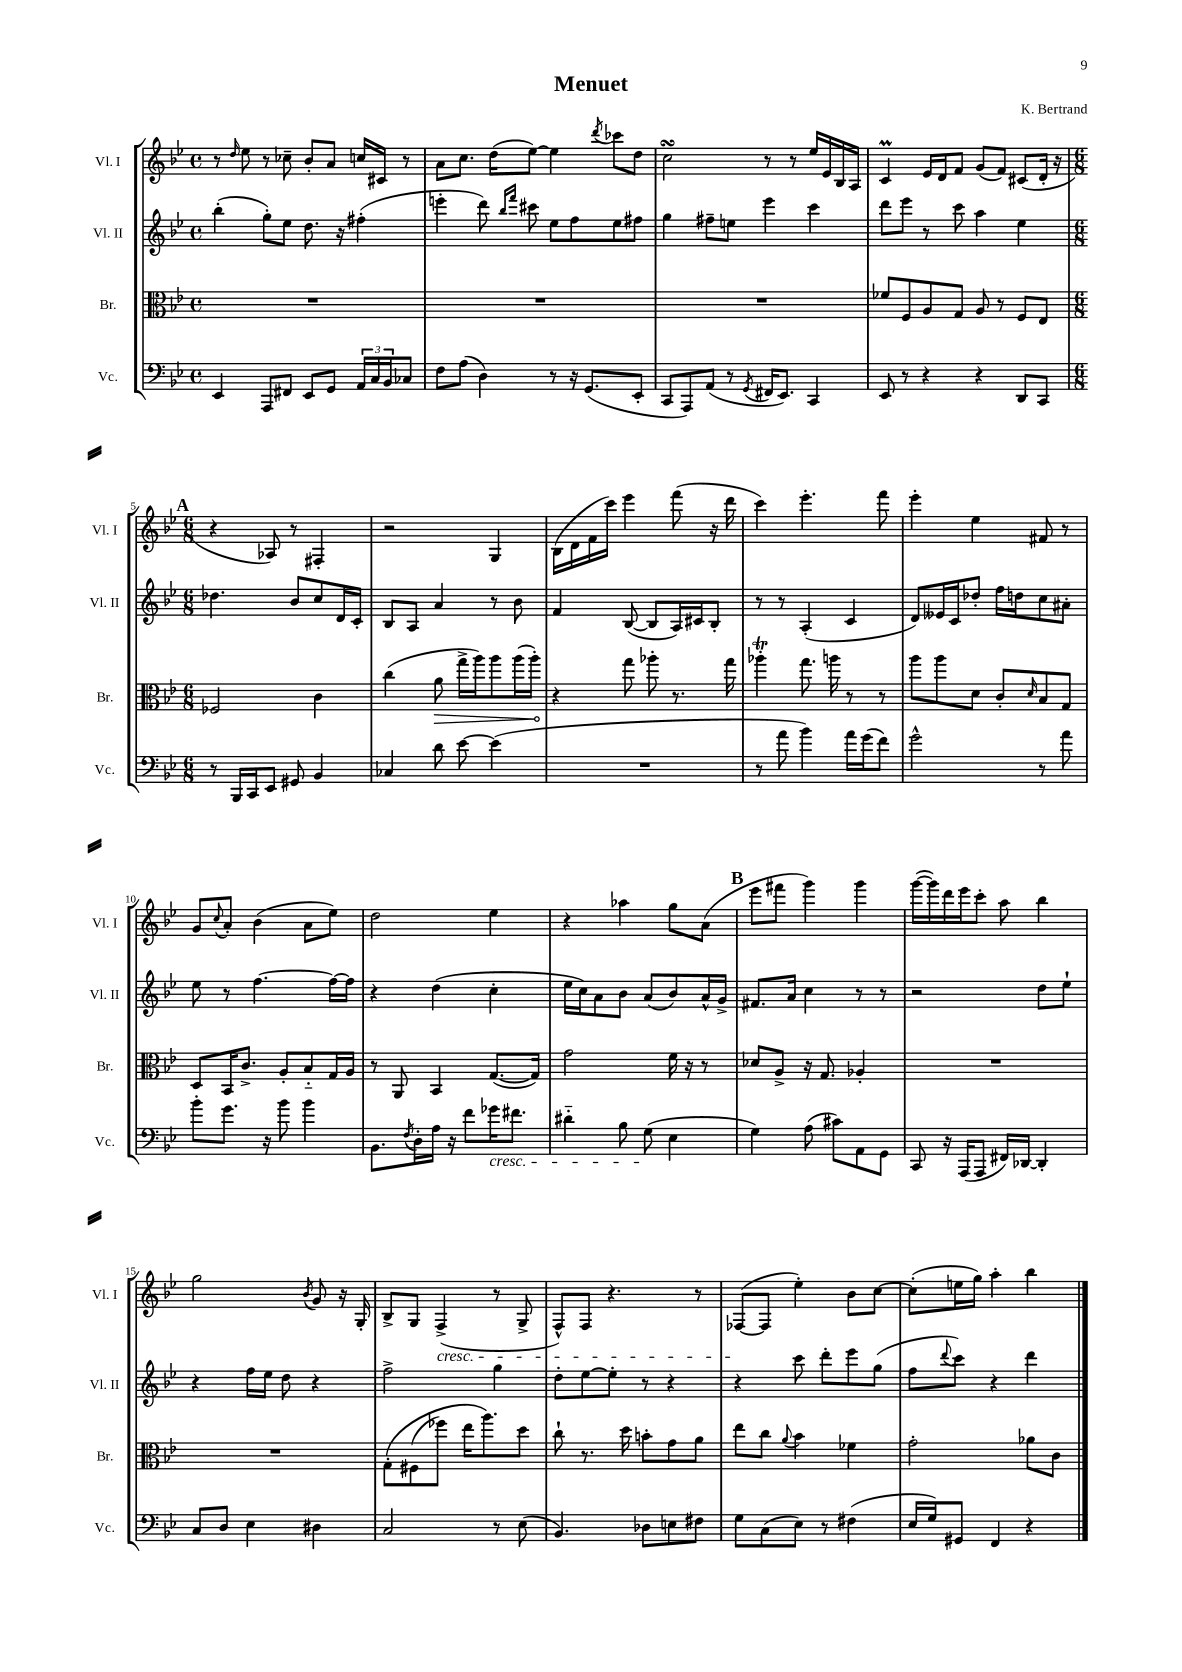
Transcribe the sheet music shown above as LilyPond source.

\header { title = "Menuet" composer = "K. Bertrand" }
<<
\new StaffGroup <<
\new Staff = "s0" \with { instrumentName = "Vl. I" shortInstrumentName = "Vl. I" } {
    \clef treble \key bes \major \defaultTimeSignature \time 4/4
    r8 \grace { d''16 } ees''8 r8 ces''8-- bes'8-. a'8 c''16 cis'16 r8 |
    a'8 c''8. d''16( ees''8~) ees''4 \acciaccatura { d'''8 } ces'''8 d''8 |
    c''2\turn r8 r8 ees''16 ees'16 bes16 a16 |
    c'4\prall ees'16 d'16 f'8 g'8( f'8) cis'8( d'16-. r16 |
    \mark \markup { \bold "A" } \numericTimeSignature \time 6/8 r4 aes8) r8 fis4-. |
    r2 g4 |
    bes16( d'16 f'16 c'''16) ees'''4 f'''8( r16 d'''16 |
    c'''4) ees'''4.-. f'''8 |
    ees'''4-. ees''4 fis'8 r8 |
    g'8 \appoggiatura { c''8 } a'8-. bes'4( a'8 ees''8) |
    d''2 ees''4 |
    r4 aes''4 g''8 a'8( |
    \mark \markup { \bold "B" } ees'''8 fis'''8 g'''4) g'''4 |
    g'''16~( g'''16) d'''16 ees'''16 c'''8-. a''8 bes''4 |
    g''2 \acciaccatura { bes'8 } g'8 r16 g16-. |
    bes8-> g8 f4->\cresc( r8 g8-> |
    f8-^) f8 r4. r8 |
    fes8~\!( fes8 ees''4-.) bes'8 c''8~ |
    c''8-.( e''16 g''16) a''4-. bes''4 \bar "|." |
}
\new Staff = "s1" \with { instrumentName = "Vl. II" shortInstrumentName = "Vl. II" } {
    \clef treble \key bes \major \defaultTimeSignature \time 4/4
    bes''4-.( g''8-.) ees''8 d''8. r16 fis''4-.( |
    e'''4-. d'''8) \grace { bes''16 f'''16 } cis'''8 ees''8 f''8 ees''8 fis''8 |
    g''4 fis''8-- e''8 ees'''4 c'''4 |
    d'''8 ees'''8 r8 c'''8 a''4 ees''4 |
    \mark \markup { \bold "A" } \numericTimeSignature \time 6/8 des''4. bes'8 c''8 d'16 c'16-. |
    bes8 a8 a'4 r8 bes'8 |
    f'4 bes8~( bes8 a16) cis'16 bes8-. |
    r8 r8 a4-.( c'4 |
    d'8) eeses'16 c'16 des''8-. f''16 d''16 c''8 ais'8-. |
    ees''8 r8 f''4.~ f''16~ f''16 |
    r4 d''4( c''4-. |
    ees''16 c''16) a'8 bes'8 a'8( bes'8) a'16-^ g'16-> |
    \mark \markup { \bold "B" } fis'8. a'16 c''4 r8 r8 |
    r2 d''8 ees''8-! |
    r4 f''16 ees''16 d''8 r4 |
    f''2-> g''4 |
    d''8-. ees''8~ ees''8-. r8 r4 |
    r4 c'''8 d'''8-. ees'''8 g''8( |
    f''8 \appoggiatura { d'''8 } c'''8) r4 d'''4 \bar "|." |
}
\new Staff = "s2" \with { instrumentName = "Br." shortInstrumentName = "Br." } {
    \clef alto \key bes \major \defaultTimeSignature \time 4/4
    R1 |
    R1 |
    R1 |
    fes'8 f8 a8 g8 a8 r8 f8 ees8 |
    \mark \markup { \bold "A" } \numericTimeSignature \time 6/8 fes2 c'4 |
    c''4( \once \override Hairpin.circled-tip = ##t a'8\> g''16-> a''16) a''8 a''16( a''16-.\!) |
    r4 g''8 aes''8-. r8. g''16 |
    aes''4-.\trill g''8. a''16 r8 r8 |
    a''8 a''8 d'8 c'8-. \grace { d'16 } bes8 g8 |
    d8 bes,16 c'8.-> a8-. bes8-_ g16 a16 |
    r8 a,8 bes,4 g8.~( g16) |
    g'2 f'16 r16 r8 |
    \mark \markup { \bold "B" } des'8 a8-> r16 g8. aes4-. |
    R2. |
    R2. |
    g8-.\( fis8( fes''8) ees''16 a''8.\) d''8 |
    c''8-! r8. d''16 b'8-. g'8 a'8 |
    ees''8 c''8 \appoggiatura { a'8 } bes'4 fes'4 |
    g'2-. aes'8 c'8 \bar "|." |
}
\new Staff = "s3" \with { instrumentName = "Vc." shortInstrumentName = "Vc." } {
    \clef bass \key bes \major \defaultTimeSignature \time 4/4
    ees,4 a,,8 fis,8 ees,8 g,8 \tuplet 3/2 { a,16 c16 bes,16 } ces8 |
    f8 a8( d4) r8 r16 g,8.( ees,8-. |
    c,8 a,,8) a,8( r8 \acciaccatura { g,8 } fis,16 ees,8.) c,4 |
    ees,8 r8 r4 r4 d,8 c,8 |
    \mark \markup { \bold "A" } \numericTimeSignature \time 6/8 r8 bes,,16 c,16 ees,8 gis,8 bes,4 |
    ces4 d'8 ees'8~ ees'4( |
    R2. |
    r8 a'8 bes'4) a'16 g'16( f'8) |
    g'2-^ r8 a'8 |
    bes'8-. g'8. r16 bes'8 bes'4 |
    bes,8. \acciaccatura { f8 } d16-. a16 r16 f'8 ges'16\cresc fis'8. |
    dis'4-_ bes8 g8\!( ees4 |
    \mark \markup { \bold "B" } g4) a8( cis'8) a,8 g,8 |
    c,8 r16 a,,16( a,,8 fis,16) des,16~ des,4-. |
    c8 d8 ees4 dis4 |
    c2 r8 ees8( |
    bes,4.) des8 e8 fis8 |
    g8 c8( ees8) r8 fis4( |
    ees16 g16) gis,8 f,4 r4 \bar "|." |
}
>>
>>
